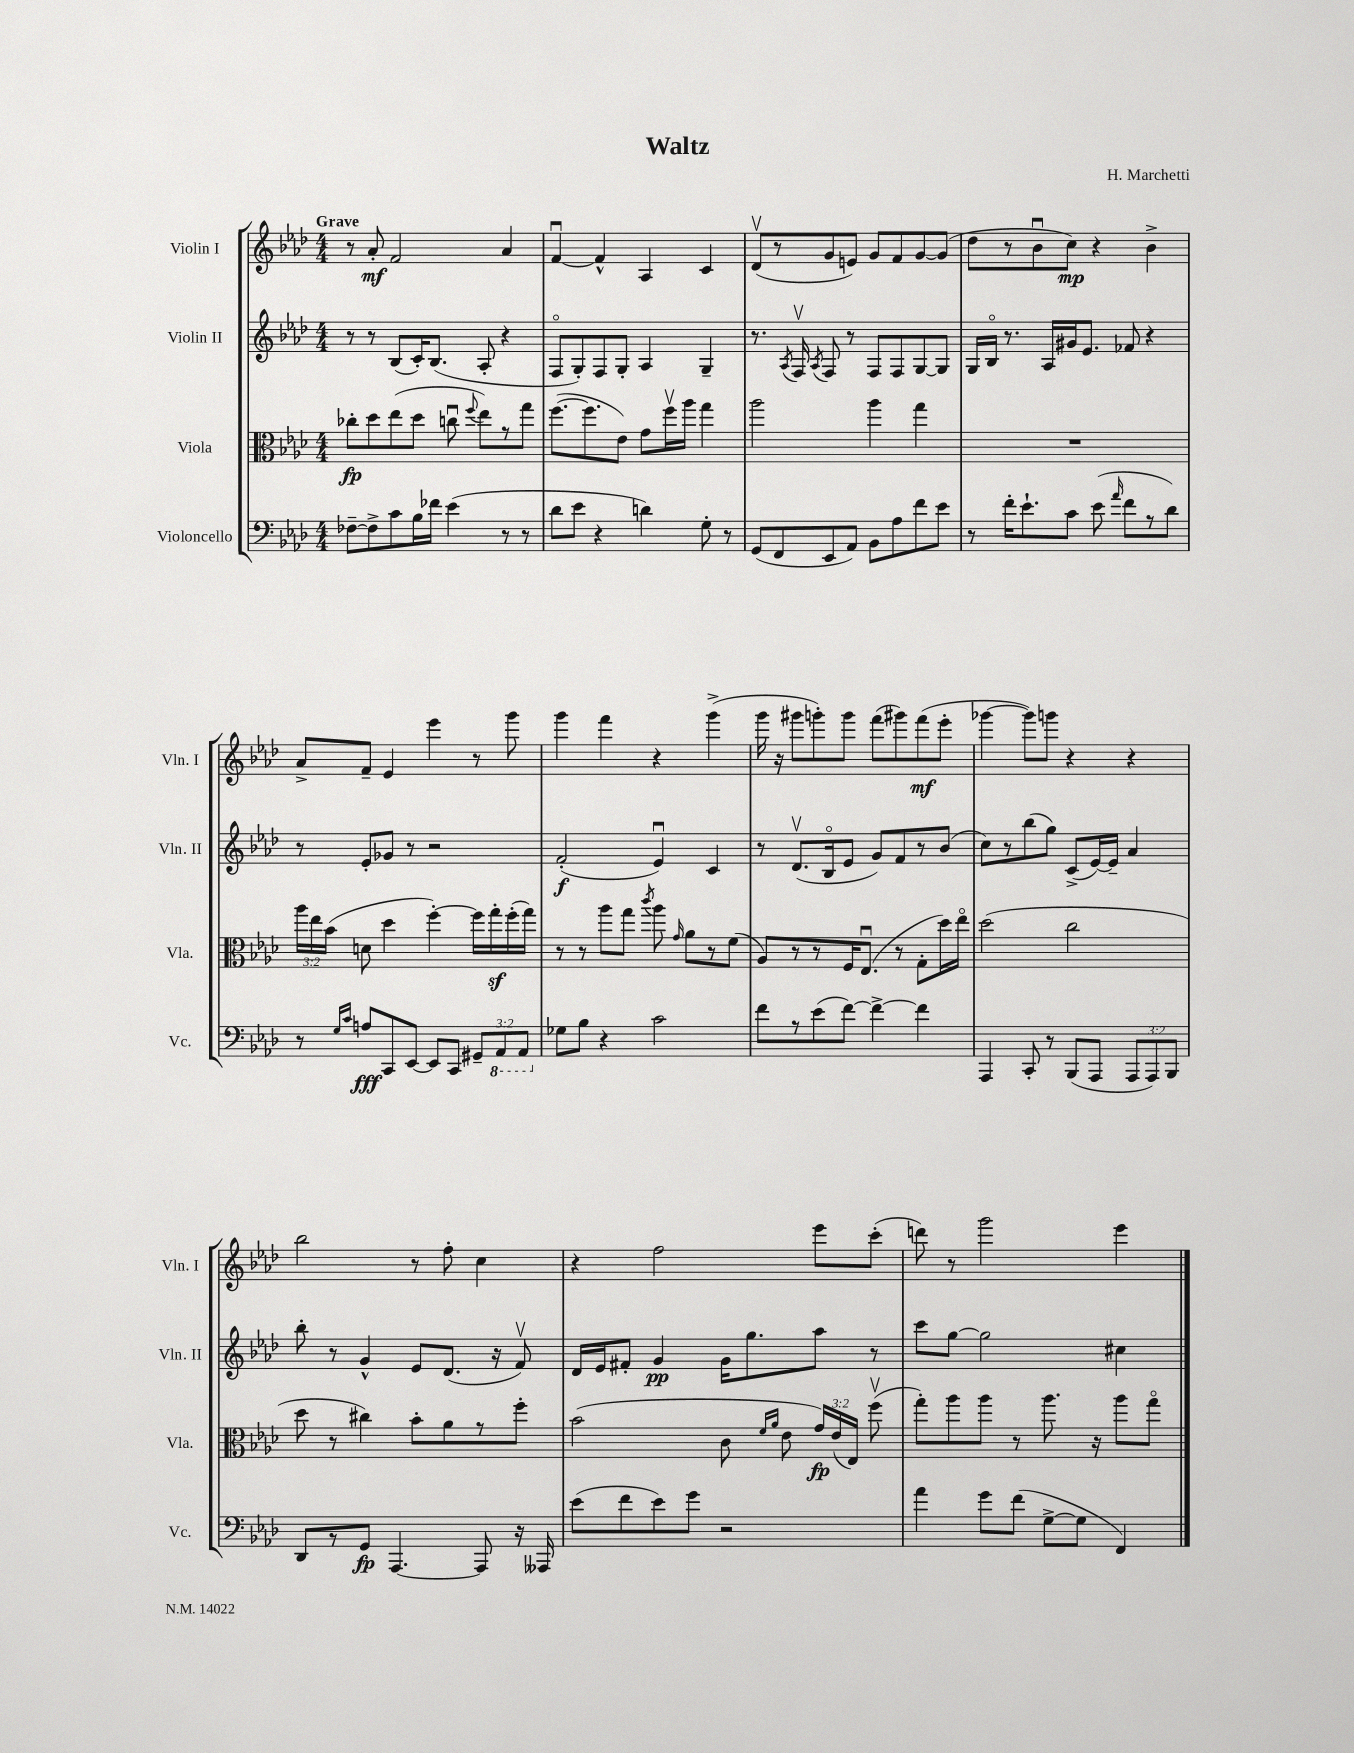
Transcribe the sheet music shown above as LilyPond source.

\header { title = "Waltz" composer = "H. Marchetti" }
<<
\new StaffGroup <<
\new Staff = "s0" \with { instrumentName = "Violin I" shortInstrumentName = "Vln. I" } {
    \clef treble \key aes \major \numericTimeSignature \time 4/4 \tempo "Grave"
    \autoBeamOff r8 aes'8-.\mf f'2 aes'4 |
    f'4~\downbow f'4-^ aes4 c'4 |
    des'8[\upbow( r8 g'8 e'8]) g'8[ f'8 g'8~ g'8]( |
    des''8[ r8 bes'8\downbow c''8]\mp) r4 bes'4-> |
    aes'8[-> f'8]-- ees'4 ees'''4 r8 g'''8 |
    g'''4 f'''4 r4 g'''4->( |
    g'''16 r16 gis'''8[ g'''8-.) g'''8] f'''8[( gis'''8) f'''8\mf( ees'''8]-. |
    ges'''4~ ges'''8[) g'''8] r4 r4 |
    bes''2 r8 f''8-. c''4 |
    r4 f''2 ees'''8[ c'''8]-.( |
    d'''8) r8 g'''2 ees'''4 \bar "|." |
}
\new Staff = "s1" \with { instrumentName = "Violin II" shortInstrumentName = "Vln. II" } {
    \clef treble \key aes \major \numericTimeSignature \time 4/4
    \autoBeamOff r8 r8 bes8[( c'16-.) bes8.]( aes8-. r4 |
    f8[\flageolet g8-.) f8 g8]-. aes4 g4-- |
    r8. \acciaccatura { aes8 } f16\upbow \acciaccatura { aes8 } f8 r8 f8[ f8 g8~ g8] |
    g16[ bes16]\flageolet r8. aes16[ gis'16 ees'8.] fes'8 r4 |
    r8 ees'8[-. ges'8] r8 r2 |
    f'2-.\f( ees'4\downbow) c'4 |
    r8 des'8.[\upbow( bes16\flageolet ees'8] g'8[) f'8 r8 bes'8]( |
    c''8[) r8 bes''8( g''8]) c'8[->( ees'16~) ees'16]-- aes'4 |
    bes''8-. r8 g'4-^ ees'8[ des'8.]( r16 f'8\upbow) |
    des'16[ ees'16 fis'8]-. g'4\pp g'16[ g''8. aes''8] r8 |
    c'''8[ g''8]~ g''2 cis''4 \bar "|." |
}
\new Staff = "s2" \with { instrumentName = "Viola" shortInstrumentName = "Vla." } {
    \clef alto \key aes \major \numericTimeSignature \time 4/4 \override Staff.TupletNumber.text = #tuplet-number::calc-fraction-text
    \autoBeamOff ces''8[-.\fp des''8 ees''8( des''8] c''8\downbow \appoggiatura { f''8 } ees''8[) r8 g''8] |
    f''8.[~( f''8. ees'8]) g'8[ f''16\upbow aes''16] g''4 |
    aes''2 aes''4 g''4 |
    R1 |
    \tuplet 3/2 { aes''16[ ees''16 bes'16]( } d'8 des''4 f''4~-.) f''16[ g''16-.\sf f''16-.( g''16]) |
    r8 r8 aes''8[ g''8] \acciaccatura { c'''8 } aes''8 \grace { g'16 } aes'8[ r8 f'8]( |
    aes8[) r8 r8 f16 ees8.]\downbow( r8 g8[-. des''16) ees''16]\flageolet |
    des''2( c''2 |
    des''8 r8 cis''4) bes'8[-. aes'8 r8 f''8]-. |
    bes'2( c'8 \grace { f'16[ aes'16] } ees'8 \tuplet 3/2 { g'16[\fp) ees'16( ees16]) } f''8\upbow( |
    g''8[-.) aes''8 aes''8] r8 aes''8. r16 aes''8[ g''8]\flageolet \bar "|." |
}
\new Staff = "s3" \with { instrumentName = "Violoncello" shortInstrumentName = "Vc." } {
    \clef bass \key aes \major \numericTimeSignature \time 4/4 \override Staff.TupletNumber.text = #tuplet-number::calc-fraction-text
    \autoBeamOff fes8[~-- fes8-> c'8 bes16 fes'16] ees'4( r8 r8 |
    des'8[ ees'8] r4 d'4) g8-. r8 |
    g,8[( f,8 ees,8 aes,8]) bes,8[ aes8 f'8 ees'8] |
    r8 f'16[-. ees'8.-! c'8] ees'8( \grace { aes'16 } f'8[ r8 des'8]) |
    r8 \grace { g16[ c'16] } a8[\fff c,8 ees,8]~ ees,8[ c,8] \tuplet 3/2 { gis,8[-- \ottava #-1 aes,,8 aes,,8] \ottava #0 } |
    ges8[ bes8] r4 c'2 |
    f'8[ r8 ees'8( f'8]~) f'4~-> f'4 |
    aes,,4 c,8-. r8 bes,,8[( aes,,8] \tuplet 3/2 { aes,,8[ aes,,8) bes,,8] } |
    des,8[ r8 g,8]\fp aes,,4.~ aes,,8 r16 aeses,,16 |
    ees'8[( f'8 ees'8) g'8] r2 |
    aes'4 g'8[ f'8]( g8[~-> g8] f,4) \bar "|." |
}
>>
>>
\layout { \context { \Score \remove "Bar_number_engraver" } }
